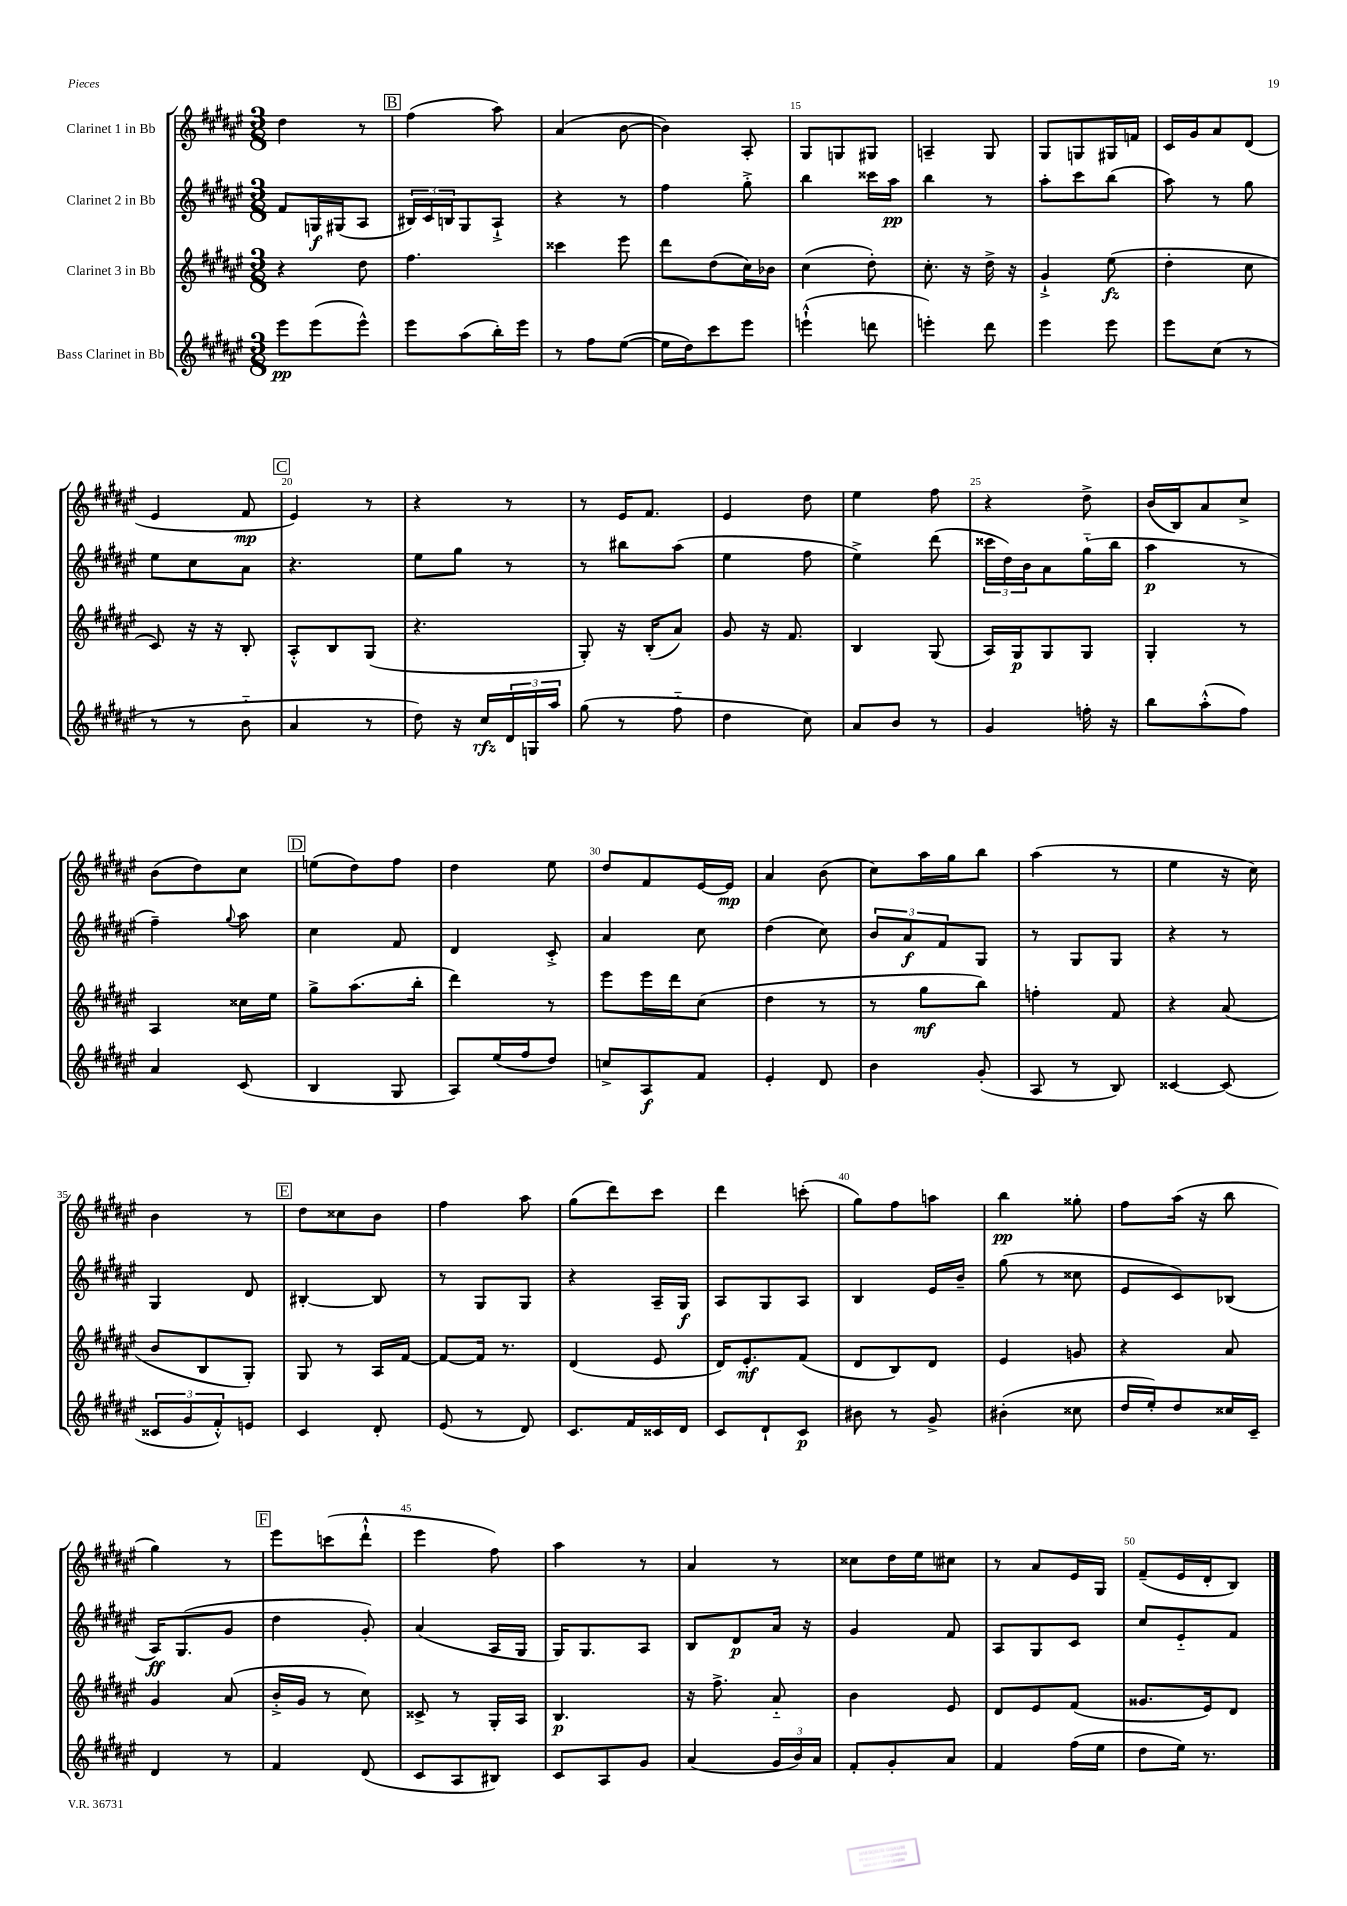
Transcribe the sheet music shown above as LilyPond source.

<<
\new StaffGroup <<
\new Staff = "s0" \with { instrumentName = "Clarinet 1 in Bb" } {
    \clef treble \key fis \major \numericTimeSignature \time 3/8
    dis''4 r8 |
    \mark \markup { \box "B" } fis''4( ais''8) |
    ais'4( b'8~ |
    b'4) ais8-. |
    gis8 g8 gis8 |
    a4-- gis8 |
    gis8 g8 gis16 f'16 |
    cis'16 gis'16 ais'8 dis'8( |
    eis'4 fis'8\mp |
    \mark \markup { \box "C" } eis'4) r8 |
    r4 r8 |
    r8 eis'16 fis'8. |
    eis'4 dis''8 |
    eis''4 fis''8 |
    r4 dis''8-> |
    b'16( b16) ais'8 cis''8-> |
    b'8( dis''8) cis''8 |
    \mark \markup { \box "D" } e''8( dis''8) fis''8 |
    dis''4 eis''8 |
    dis''8 fis'8 eis'16~ eis'16\mp |
    ais'4 b'8( |
    cis''8) ais''16 gis''16 b''8 |
    ais''4( r8 |
    eis''4 r16 cis''16) |
    b'4 r8 |
    \mark \markup { \box "E" } dis''8 cisis''8 b'8 |
    fis''4 ais''8 |
    gis''8( dis'''8) cis'''8 |
    dis'''4 c'''8-.( |
    gis''8) fis''8 a''8 |
    b''4\pp gisis''8-. |
    fis''8 ais''16( r16 b''8 |
    gis''4) r8 |
    \mark \markup { \box "F" } eis'''8 c'''8( dis'''8-!-^ |
    eis'''4 fis''8) |
    ais''4 r8 |
    ais'4 r8 |
    cisis''8 dis''16 eis''16 cis''8 |
    r8 ais'8 eis'16 gis16 |
    fis'8--( eis'16 dis'16-. b8) \bar "|." |
}
\new Staff = "s1" \with { instrumentName = "Clarinet 2 in Bb" } {
    \clef treble \key fis \major \numericTimeSignature \time 3/8
    fis'8 g16\f gis16( ais8 |
    \mark \markup { \box "B" } \tuplet 3/2 { bis16) cis'16 b16 } gis8 ais8-!-> |
    r4 r8 |
    fis''4 gis''8-.-> |
    b''4 cisis'''16 ais''16\pp |
    b''4 r8 |
    ais''8-. cis'''8 b''8( |
    ais''8) r8 gis''8 |
    eis''8 cis''8 ais'8 |
    \mark \markup { \box "C" } r4. |
    eis''8 gis''8 r8 |
    r8 bis''8 ais''8( |
    eis''4 fis''8 |
    eis''4->) dis'''8( |
    \tuplet 3/2 { cisis'''16 dis''16) b'16 } ais'8 gis''16-_( b''16 |
    ais''4\p r8 |
    fis''4--) \appoggiatura { gis''8 } ais''8 |
    \mark \markup { \box "D" } cis''4 fis'8 |
    dis'4 cis'8-.-> |
    ais'4 cis''8 |
    dis''4( cis''8) |
    \tuplet 3/2 { b'8 ais'8\f fis'8 } gis8 |
    r8 gis8 gis8 |
    r4 r8 |
    gis4 dis'8 |
    \mark \markup { \box "E" } bis4~-. bis8 |
    r8 gis8 gis8 |
    r4 ais16-- gis16\f |
    ais8 gis8 ais8 |
    b4 eis'16 b'16-- |
    gis''8( r8 cisis''8 |
    eis'8 cis'8) bes8( |
    ais16\ff) gis8.( gis'8 |
    \mark \markup { \box "F" } dis''4 gis'8-.) |
    ais'4( ais16 gis16 |
    gis16) gis8. ais8 |
    b8 dis'8\p ais'16 r16 |
    gis'4 fis'8 |
    ais8 gis8 cis'8 |
    cis''8 eis'8-_ fis'8 \bar "|." |
}
\new Staff = "s2" \with { instrumentName = "Clarinet 3 in Bb" } {
    \clef treble \key fis \major \numericTimeSignature \time 3/8
    r4 dis''8 |
    \mark \markup { \box "B" } fis''4. |
    cisis'''4 eis'''8 |
    dis'''8 dis''8( cis''16) bes'16 |
    cis''4( dis''8-.) |
    cis''8.-. r16 dis''16-> r16 |
    gis'4-!-> eis''8\fz( |
    dis''4-. cis''8 |
    cis'8) r16 r16 b8-. |
    \mark \markup { \box "C" } ais8-.-^ b8 gis8( |
    r4. |
    gis8-.) r16 b16-.( ais'8) |
    gis'8 r16 fis'8. |
    b4 gis8( |
    ais16) gis16\p gis8 gis8 |
    gis4-. r8 |
    ais4 cisis''16 eis''16 |
    \mark \markup { \box "D" } gis''8-> ais''8.( b''16-. |
    dis'''4) r8 |
    eis'''8 eis'''16 dis'''16 cis''8( |
    dis''4 r8 |
    r8 gis''8\mf b''8) |
    f''4-. fis'8 |
    r4 ais'8( |
    b'8 b8 gis8-.) |
    \mark \markup { \box "E" } gis8 r8 ais16 fis'16~ |
    fis'8~ fis'16 r8. |
    dis'4( eis'8 |
    dis'16) eis'8.-.\mf fis'8( |
    dis'8 b8) dis'8 |
    eis'4 g'8 |
    r4 ais'8 |
    gis'4 ais'8( |
    \mark \markup { \box "F" } b'16-.-> gis'16 r8 cis''8) |
    cisis'8-> r8 gis16-. ais16 |
    b4.\p |
    r16 fis''8.-> ais'8-_ |
    b'4 eis'8 |
    dis'8 eis'8 fis'8( |
    gisis'8. eis'16) dis'8 \bar "|." |
}
\new Staff = "s3" \with { instrumentName = "Bass Clarinet in Bb" } {
    \clef treble \key fis \major \numericTimeSignature \time 3/8
    eis'''8\pp eis'''8( eis'''8-^) |
    \mark \markup { \box "B" } eis'''8 ais''8( b''16-.) eis'''16 |
    r8 fis''8 eis''8~( |
    eis''16 dis''16) cis'''8 eis'''8 |
    e'''4-!-^( d'''8 |
    e'''4-.) dis'''8 |
    eis'''4 eis'''8 |
    eis'''8 cis''8( r8 |
    r8 r8 b'8-_ |
    \mark \markup { \box "C" } ais'4 r8 |
    dis''8) r16 cis''16\rfz \tuplet 3/2 { dis'16 g16 ais''16 } |
    gis''8( r8 fis''8-_ |
    dis''4 cis''8) |
    ais'8 b'8 r8 |
    gis'4 f''16-. r16 |
    b''8 ais''8-.-^( fis''8) |
    ais'4 cis'8( |
    \mark \markup { \box "D" } b4 gis8 |
    ais8) eis''16( fis''16 dis''8) |
    c''8-> ais8\f fis'8 |
    eis'4-. dis'8 |
    b'4 gis'8-.( |
    ais8 r8 b8) |
    cisis'4~ cisis'8( |
    \tuplet 3/2 { cisis'8 gis'8 fis'8-.-^) } e'8 |
    \mark \markup { \box "E" } cis'4 dis'8-. |
    eis'8( r8 dis'8) |
    cis'8. fis'16 cisis'16 dis'16 |
    cis'8 dis'8-! cis'8\p |
    bis'8 r8 gis'8-> |
    bis'4-.( cisis''8 |
    dis''16 eis''16-.) dis''8 cisis''16 cis'16-- |
    dis'4 r8 |
    \mark \markup { \box "F" } fis'4 dis'8( |
    cis'8 ais8 bis8) |
    cis'8 ais8 gis'8 |
    ais'4( \tuplet 3/2 { gis'16 b'16) ais'16 } |
    fis'8-. gis'8-. ais'8 |
    fis'4 fis''16( eis''16 |
    dis''8 eis''16) r8. \bar "|." |
}
>>
>>
\layout { \context { \Score currentBarNumber = #11 \override BarNumber.break-visibility = ##(#f #t #t) barNumberVisibility = #(every-nth-bar-number-visible 5) } }
